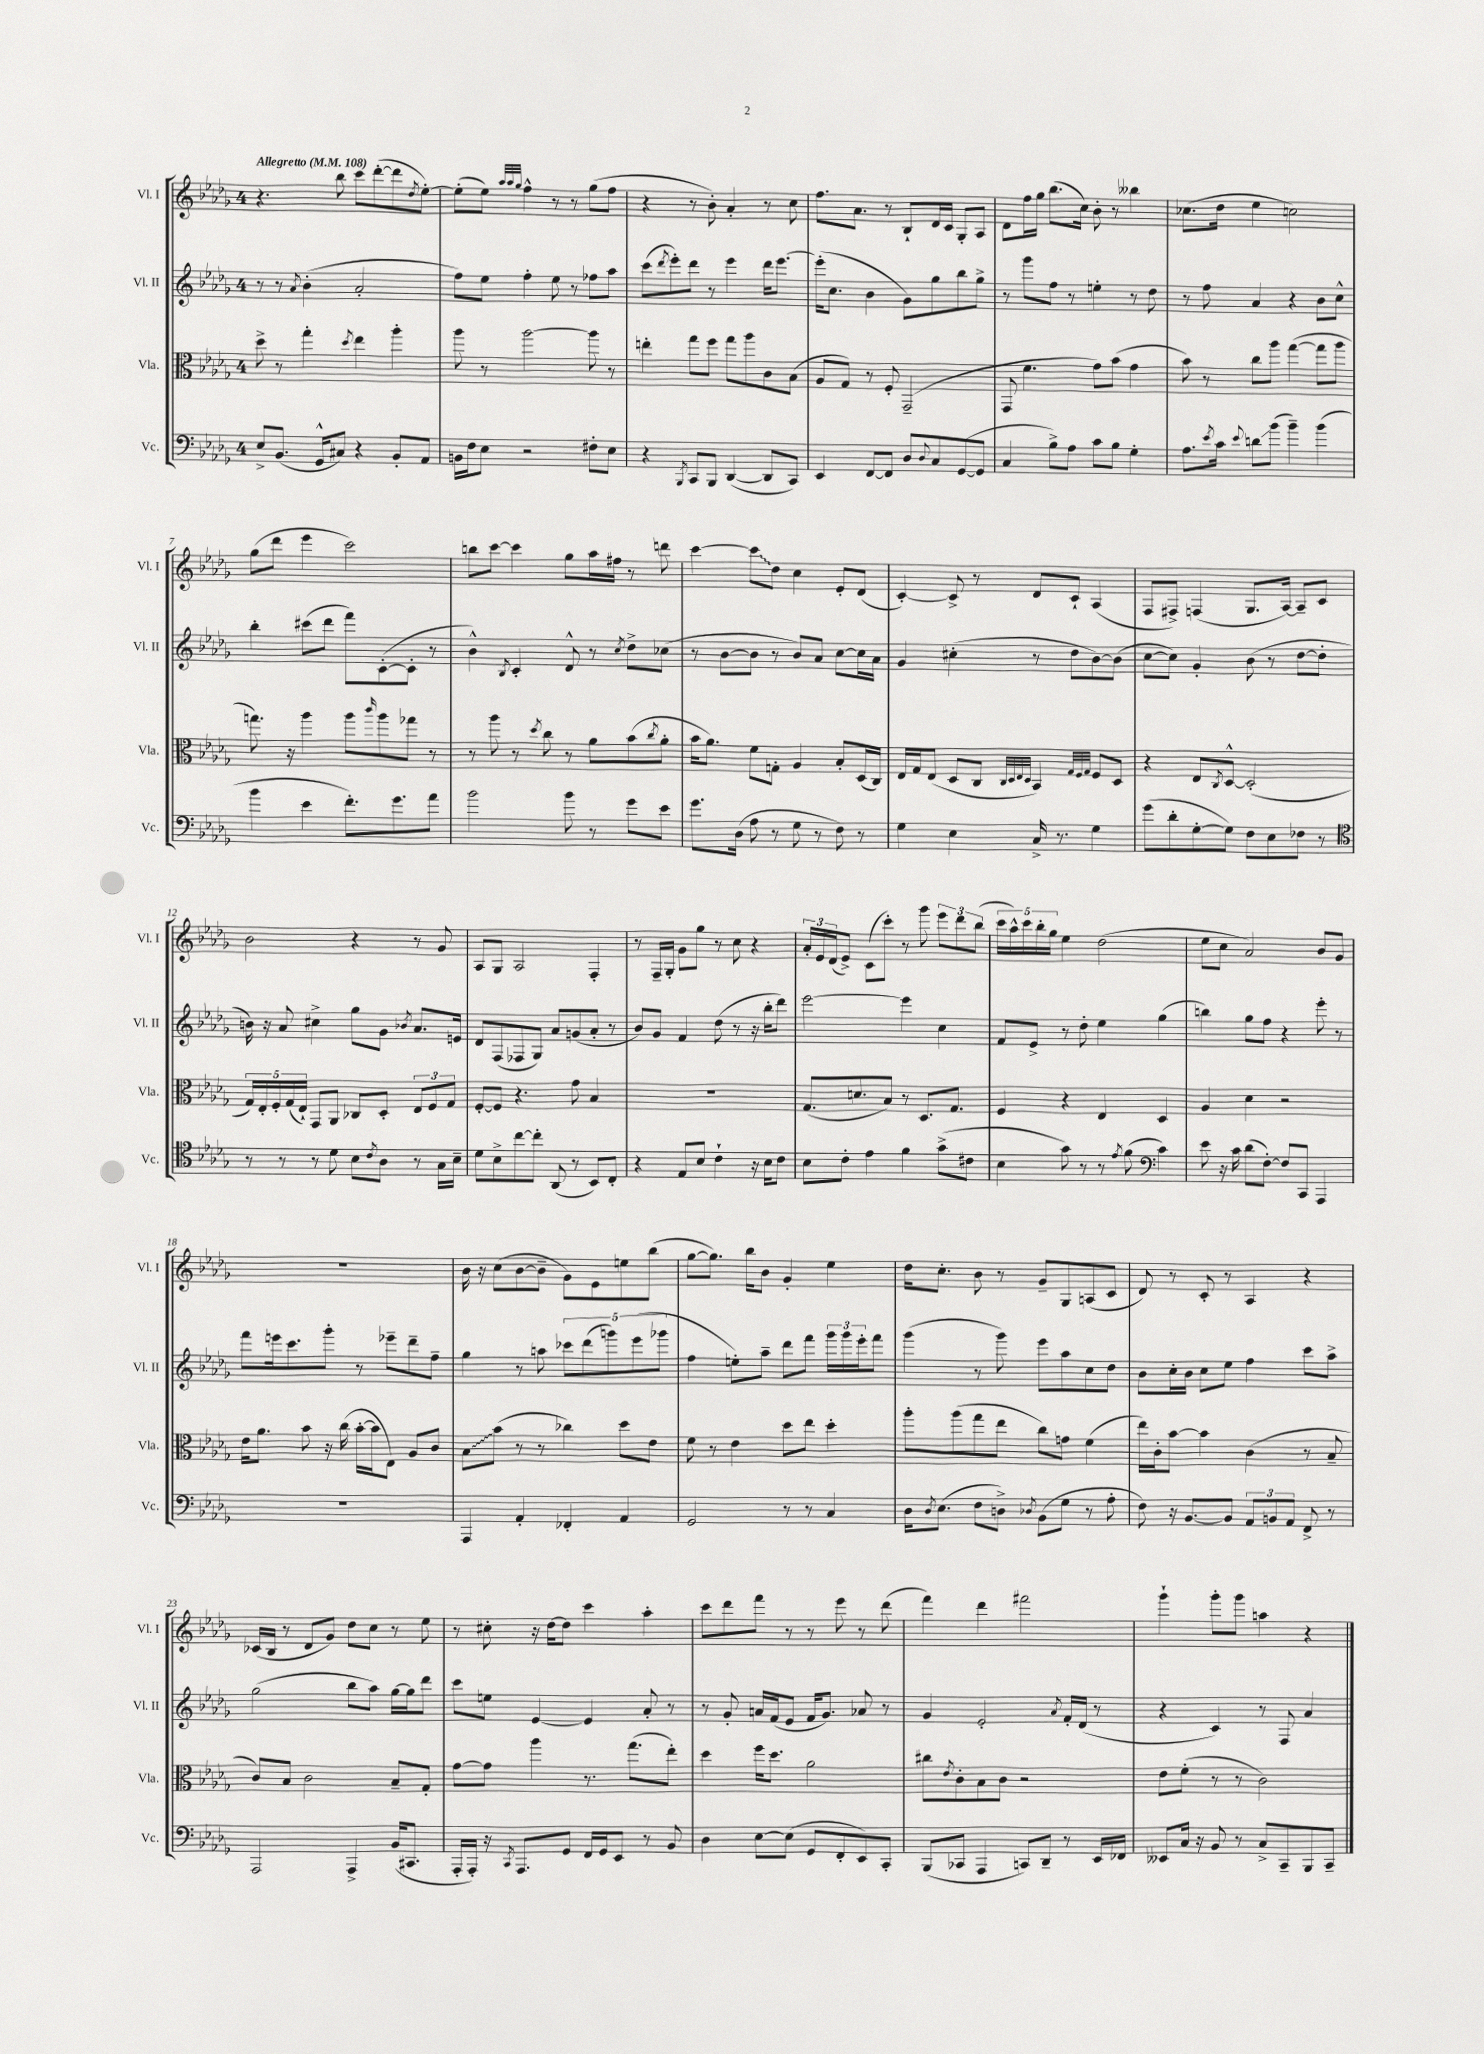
<<
\new StaffGroup <<
\new Staff = "s0" \with { instrumentName = "Vl. I" shortInstrumentName = "Vl. I" } {
    \clef treble \key des \major \once \override Staff.TimeSignature.style = #'single-digit \time 4/4 \tempo "Allegretto" 4 = 108
    r4. bes''8 c'''8 des'''8~-.( des'''8 \acciaccatura { des''8 } ees''8~-.) |
    ees''8-.( ees''8) \grace { aes''32 aes''32 ges''32 } f''4-^ r8 r8 ges''8( f''8 |
    r4 r8 bes'8-.) aes'4-. r8 c''8 |
    f''8. aes'8. r8 bes8-! des'16 c'16 ges8-. aes8 |
    des'8 f''16 ges''16 bes''8.( c''16) bes'8-. r8 beses''4 |
    ces''8.( des''16 ees''4 c''2) |
    ges''8( des'''8 ees'''4 c'''2) |
    b''8 c'''8~ c'''4 ges''8 aes''16 fis''16 r8 d'''8 |
    c'''4~ \once \override Glissando.style = #'zigzag c'''8\glissando des''8 c''4 ees'8-. des'8( |
    c'4~-.) c'8-> r8 des'8 c'8-! aes4( |
    f8 fis8->) f4( ges8. aes16~) aes8-- c'8 |
    bes'2 r4 r8 ges'8 |
    aes8 ges8 aes2 f4-. |
    r8 f16-- ges16-. ges'8 ges''8 r8 c''8 r4 |
    \tuplet 3/2 { aes'16-. ees'16 des'16( } ees'8->) c'8( c'''8-.) r8 ges'''8 \tuplet 3/2 { ees'''8 des'''8 bes''8( } |
    \tuplet 5/4 { c'''16 aes''16-^) c'''16 bes''16-. ges''16 } ees''4 des''2( |
    ees''8 c''8 aes'2) bes'8 ges'8 |
    R1 |
    bes'16 r16 c''8( bes'8~ bes'8-- ges'8) ees'8 e''8 bes''8( |
    ges''8~ ges''8.) bes''16 bes'8 ges'4-. ees''4 |
    des''16 c''8.-. bes'8 r8 ges'8-- ges8 a8( c'8 |
    des'8) r8 c'8-. r8 aes4 r4 |
    ces'16( bes16 r8 des'8 ges'8) des''8 c''8 r8 ees''8 |
    r8 cis''8-. r16 des''16~ des''8 c'''4 aes''4-. |
    c'''8 des'''8 f'''8 r8 r8 ees'''8 r8 des'''8( |
    f'''4) des'''4 fis'''2 |
    ges'''4-! ges'''8-. ges'''8 a''4 r4 \bar "|." |
}
\new Staff = "s1" \with { instrumentName = "Vl. II" shortInstrumentName = "Vl. II" } {
    \clef treble \key des \major \once \override Staff.TimeSignature.style = #'single-digit \time 4/4
    r8 r8 \acciaccatura { aes'8 } bes'4-.( aes'2-. |
    f''8) ees''8 f''4-. ees''8 r8 fes''8 aes''8 |
    c'''8( \acciaccatura { des'''8 } ees'''8-.) des'''8 r8 ees'''4 des'''16 ees'''8.~ |
    ees'''16-.( c''8. bes'4 ges'8) ges''8 bes''8 ges''8-> |
    r8 ges'''8 f''8 r8 e''4-. r8 des''8 |
    r8 f''8 aes'4 r4 bes'8 c''8-^ |
    bes''4-. cis'''8( des'''8 f'''8) c'8~-.( c'8-. r8 |
    bes'4-^) \acciaccatura { bes8 } c'4-. des'8-^ r8 \acciaccatura { c''8 } des''8-> ces''8( |
    r8 bes'8~ bes'8 r8 bes'8) aes'8 c''8~ c''16 aes'16 |
    ges'4 cis''4-.( r8 des''8 bes'8~) bes'8( |
    c''8~ c''8) ges'4-. bes'8( r8 des''8~ des''8-. |
    b'16) r16 aes'8 cis''4-> ges''8 ges'8 \acciaccatura { bes'8 } aes'8. e'16 |
    des'8 f8( fes8 ges8) aes'8 g'8( aes'8-. r8 |
    bes'8) ges'8 f'4 des''8( r8 r16 bes''16-. des'''8) |
    ees'''2~ ees'''4 c''4 |
    f'8 ees'8-> r8 des''8-. ees''4 ges''4( |
    b''4) ges''8 f''8 r4 ees'''8-. r8 |
    f'''8 e'''16 c'''8. ges'''8-. r8 ees'''8-- des'''8-- f''8-- |
    ges''4 r8 a''8 \tuplet 5/4 { ces'''8 des'''8( g'''8) ees'''8( ges'''8 } |
    f''4 e''8-.) aes''8-- des'''8 f'''8 \tuplet 3/2 { ges'''16 ges'''16 ees'''16-. } f'''8 |
    ges'''4( r8 ges'''8) ees'''8 aes''8 c''8 des''8 |
    bes'8 c''16-. bes'16 c''8 ees''8 f''4 c'''8 aes''8-> |
    ges''2( bes''8 aes''8) ges''16~ ges''16 des'''8 |
    c'''8 e''8 ees'4~ ees'4 aes'8-. r8 |
    r8 ges'8-. a'16 f'16( ees'8 f'16 ges'8.) aes'8 r8 |
    ges'4 ees'2-. \acciaccatura { aes'8 } f'16-. des'16( r8 |
    r4 c'4) r8 f8 aes'4 \bar "|." |
}
\new Staff = "s2" \with { instrumentName = "Vla." shortInstrumentName = "Vla." } {
    \clef alto \key des \major \once \override Staff.TimeSignature.style = #'single-digit \time 4/4
    des''8-> r8 ges''4-. \acciaccatura { des''8 } ees''4 aes''4-. |
    aes''8 r8 aes''2~ aes''8 r8 |
    e''4-. ges''8 f''8 ges''8 aes''8 c'8 bes8( |
    aes8 ges8) r8 f8-. ges,2--( |
    ges,8 f'4. ges'8) bes'8( ges'4 |
    bes'8) r8 c''8 aes''8 ges''4~( ges''8 aes''8 |
    g''8.) r16 aes''4 aes''8 \grace { c'''16 } aes''8 ges''8 r8 |
    r8 aes''8 r8 \acciaccatura { des''8 } c''8 r8 aes'8 bes'8( \acciaccatura { c''8 } aes'8-. |
    bes'16 aes'8.) f'8 g8-. aes4 bes8-. des16( c16) |
    ees16 ges16 ees8( des8 c8 \grace { c32 des32 ees32 des32 } bes,4) \grace { ges32 f32 ges32 } f8 des8 |
    r4 ees8 \acciaccatura { c8 } des8~-^ des2-.( |
    \tuplet 5/4 { ges16) ees16-. f16-. ges16( ees16-!) } ges,8 aes,8 ces8 des8-. \tuplet 3/2 { ees8 f8 ges8 } |
    f8~-. f8 r4. ges'8 bes4 |
    R1 |
    ges8.( d'8. bes8) r8 des8. ges8. |
    f4 r4 ees4 des4 |
    aes4 des'4 r2 |
    ees'16 aes'8. bes'8 r16 c''16( bes'16~-. bes'16 ees8) aes8 c'8 |
    \once \override Glissando.style = #'zigzag bes8\glissando bes'8( r8 r8 ces''4) des''8 ees'8 |
    f'8 r8 ees'4 des''8 ees''8 des''4-. |
    aes''8-. aes''8( ges''8 ees''8 c''8) g'8 f'4( |
    ees''16) c'16-. bes'8~ bes'4 c'4( r8 bes8-- |
    c'8) bes8 c'2 bes8-- ges8-. |
    ges'8~ ges'8 aes''4 r8. ges''8.( ees''8-.) |
    des''4 f''16 des''8. aes'2 |
    cis''8 \acciaccatura { ees'8 } c'8-. bes8 c'8 r2 |
    ees'8 f'8-.( r8 r8 c'2) \bar "|." |
}
\new Staff = "s3" \with { instrumentName = "Vc." shortInstrumentName = "Vc." } {
    \clef bass \key des \major \once \override Staff.TimeSignature.style = #'single-digit \time 4/4
    ees8-> bes,8.( ges,16-^ cis8) r4 bes,8-. aes,8 |
    b,16 f16 ees8 r2 fis8-. ees8 |
    r4 \acciaccatura { bes,,8 } c,8 bes,,8 des,4~( des,8 c,8) |
    ees,4 f,8~ f,8 des8 \appoggiatura { des8 } c8 ges,8~( ges,8 |
    c4 bes8->) aes8 c'8 bes8 ges4-. |
    aes8. \acciaccatura { ees'8 } c'16 \appoggiatura { ees'8 } d'8\glissando bes'8( bes'4--) bes'4( |
    bes'4 ees'4 f'8.-.) ges'8. aes'8 |
    bes'2 bes'8 r8 ges'8 ees'8 |
    ges'8. des16( aes8 r8 ges8 r8 f8) r8 |
    ges4 ees4 c16-> r8. ges4 |
    ges'8( des'8-. ges8~-. ges8) f8 ees8 fes8 r8 |
    \clef tenor r8 r8 r8 des'8 bes8 \acciaccatura { c'8 } aes8 r8 ges16 bes16-- |
    des'8 bes8-> c''8~ c''8-. aes,8( r8 bes,8) c8-. |
    r4 ees8 bes8 c'4-! r16 bes16 c'8 |
    bes8 c'8-. ees'4 f'4 ges'8->( cis'8 |
    bes4 ges'8) r8 r8 \acciaccatura { ees'8 } f'8( \clef bass c'4) |
    ees'8 r16 c'16 des'8( f8~-.) f8 c,8 aes,,4 |
    R1 |
    aes,,4 aes,4-. fes,4-. aes,4 |
    ges,2 r8 r8 c4 |
    des16 \acciaccatura { des8 } ees8.( f8 d8->) \acciaccatura { des8 } bes,8( ges8 r8 aes8-. |
    f8) r16 bes,8.~ bes,8 \tuplet 3/2 { aes,8 b,8 aes,8 } f,8-> r8 |
    aes,,2 aes,,4-> bes,16( cis,8. |
    aes,,16-. aes,,16-.) r16 \acciaccatura { c,8 } aes,,8. ges,8 f,16 ges,16 ees,8 r8 bes,8 |
    des4 ees8~ ees8( ges,8 f,8-. ees,8) c,8-. |
    bes,,8( ces,8 aes,,4 c,8) des,8-- r8 ees,16 fes,16 |
    eeses,8 c16 r16 bes,8 r8 c8-> c,8-- bes,,8 c,8-- \bar "|." |
}
>>
>>
